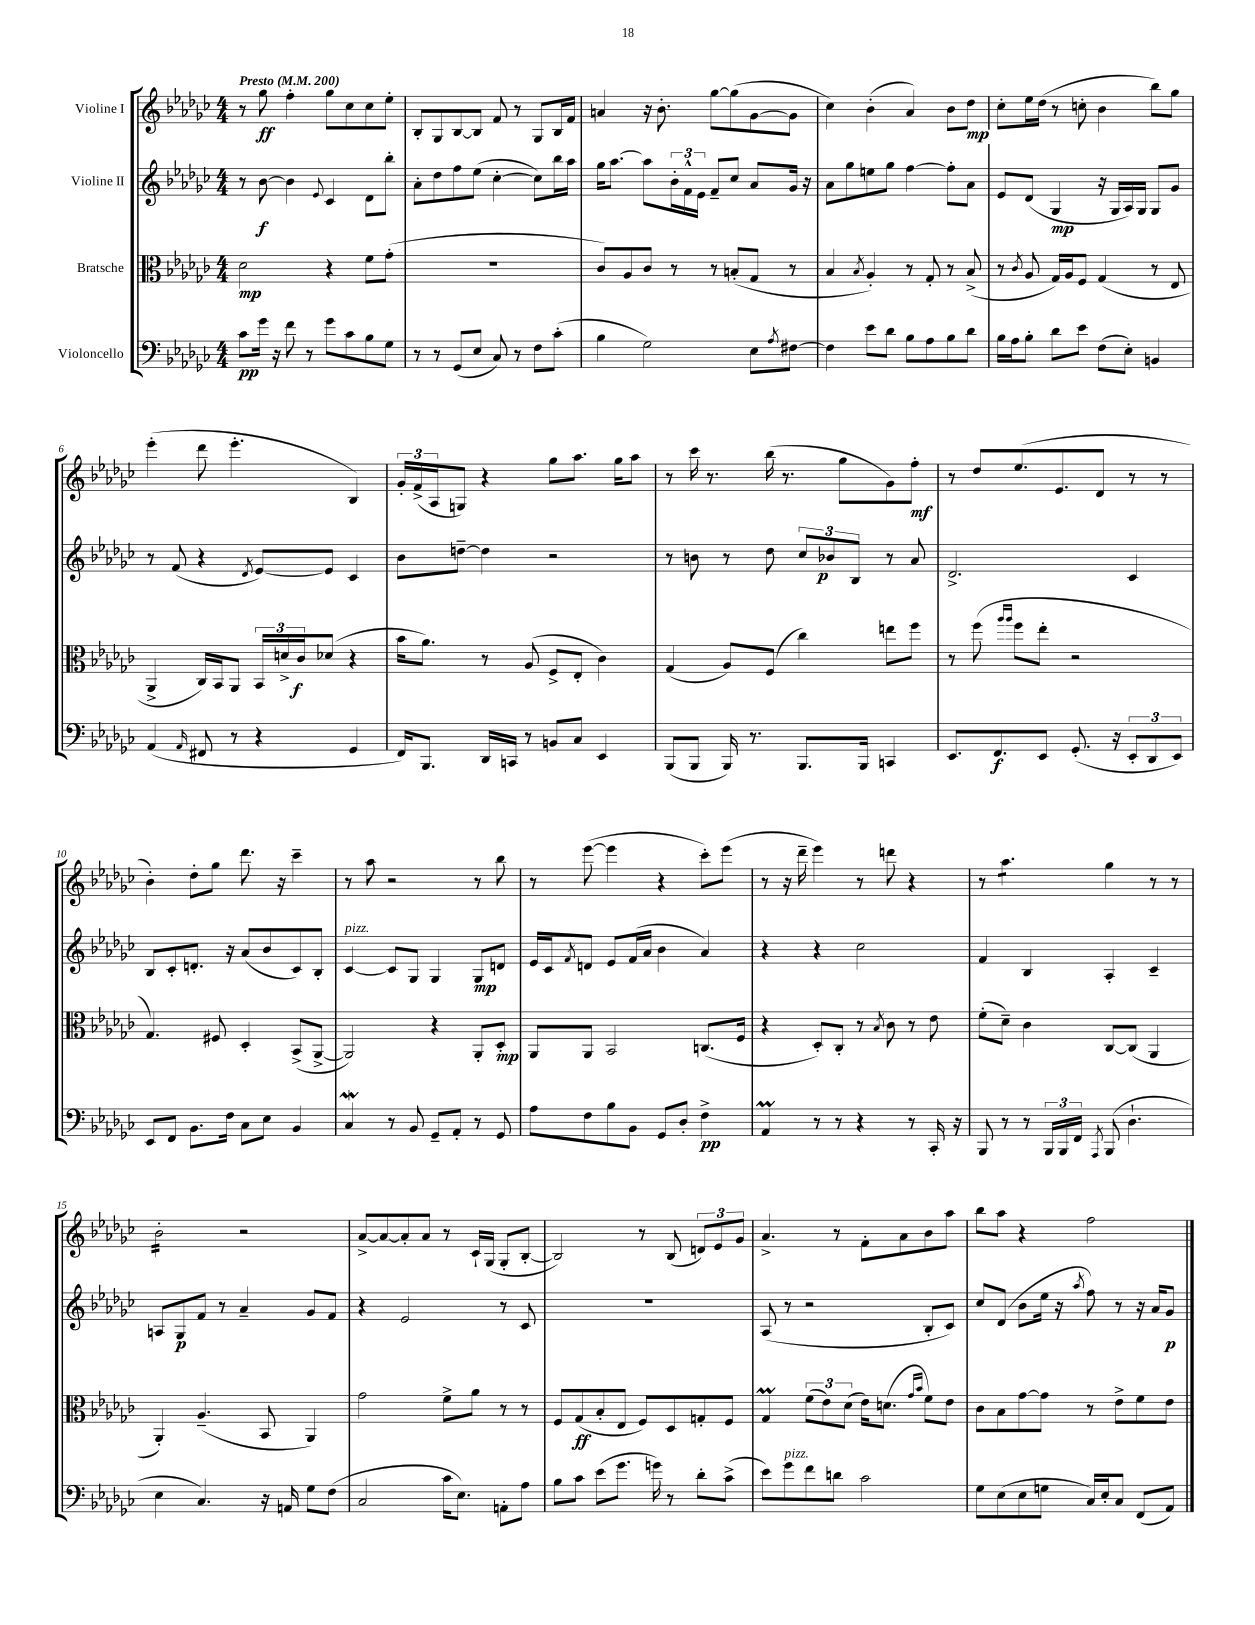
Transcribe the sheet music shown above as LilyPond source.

<<
\new StaffGroup <<
\new Staff = "s0" \with { instrumentName = "Violine I" } {
    \clef treble \key ges \major \numericTimeSignature \time 4/4 \tempo "Presto" 4 = 200
    r8 ges''8\ff f''4-. ges''8 ces''8 ces''8 ees''8-. |
    bes8-. ges8 bes8~ bes8 f'8 r8 ges8 bes16 f'16 |
    a'4 r16 bes'8.-. ges''8~ ges''8( ges'8~ ges'8 |
    ces''4) bes'4-.( aes'4) bes'8 des''8\mp |
    ces''8-. ees''16 des''16( r8 c''8-. bes'4 bes''8) ges''8 |
    ees'''4-.( des'''8 ees'''4.-. bes4) |
    \tuplet 3/2 { ges'16-. f'16->( aes16 } g8) r4 ges''8 aes''8. ges''16 aes''8 |
    r8 ces'''16 r8. bes''16( r8. ges''8 ges'8) f''8-.\mf |
    r8 des''8 ees''8.( ees'8. des'8 r8 r8 |
    bes'4-.) des''8-. ges''8 des'''8. r16 ces'''4-- |
    r8 aes''8 r2 r8 bes''8 |
    r8 ees'''8~( ees'''4 r4 ces'''8-.) ees'''8( |
    r8 r16 des'''16-- ees'''4) r8 d'''8 r4 |
    r8 aes''4.:8 ges''4 r8 r8 |
    bes'2:16-. r2 |
    aes'8~-> aes'8~ aes'8-. aes'8 r8 ces'16-! ges16( ges8-. bes8~-. |
    bes2) r8 bes8( \tuplet 3/2 { d'8) ees'8 ges'8 } |
    aes'4.-> r8 f'8-. aes'8 bes'8 aes''8 |
    bes''8 aes''8 r4 f''2 \bar "|." |
}
\new Staff = "s1" \with { instrumentName = "Violine II" } {
    \clef treble \key ges \major \numericTimeSignature \time 4/4
    r8 bes'8~\f bes'4 \appoggiatura { ees'8 } ces'4 des'8 bes''8-. |
    aes'8-. des''8 f''8 ees''8( ces''4~-. ces''8) bes''16 aes''16 |
    ges''16 aes''8.~ aes''8 \tuplet 3/2 { bes'16-. f'16-^ ees'16 } f'8-- ces''8 aes'8 ges'16 r16 |
    aes'8 ges''8 e''8 ges''8 f''4~ f''8-. aes'8 |
    ees'8 des'8( ges4\mp r16 ges16 aes16) ges16 ges8 ges'8 |
    r8 f'8( r4 \acciaccatura { des'8 } ees'8~) ees'8 ces'4 |
    bes'8 d''8~-- d''4 r2 |
    r8 b'8 r8 des''8 \tuplet 3/2 { ces''8 bes'8\p bes8 } r8 aes'8 |
    des'2.-> ces'4 |
    bes8 ces'8-. d'8.-. r16 aes'8( bes'8 ces'8) bes8-. |
    ces'4~^\markup { \italic "pizz." } ces'8 ges8 ges4 ges8\mp d'8 |
    ees'16 ces'16 \acciaccatura { f'8 } d'8 ees'8 f'16( aes'16 bes'4 aes'4) |
    r4 r4 ces''2 |
    f'4 bes4 aes4-. ces'4-- |
    a8 ges8\p f'8 r8 aes'4-- ges'8 f'8 |
    r4 ees'2 r8 ces'8 |
    R1 |
    aes8( r8 r2 bes8-. ces'8) |
    ces''8 des'8( bes'8 ees''16 r16 \acciaccatura { aes''8 } f''8) r8 r16 aes'16 ges'8\p \bar "|." |
}
\new Staff = "s2" \with { instrumentName = "Bratsche" } {
    \clef alto \key ges \major \numericTimeSignature \time 4/4
    des'2\mp r4 f'8 ges'8-.( |
    R1 |
    ces'8) aes8 ces'8 r8 r8 b8-.( ges8 r8 |
    bes4 \acciaccatura { bes8 } aes4-.) r8 ges8-. r8 bes8->( |
    r8 \acciaccatura { ces'8 } aes8 ges16) aes16 f8 ges4( r8 ees8 |
    aes,4-> ces16) bes,16 aes,8 \tuplet 3/2 { bes,16 d'16-> ces'16\f } des'8( r4 |
    bes'16 aes'8.) r8 aes8( f8-> ees8-. ces'4) |
    ges4( aes8) f8( ces''4) e''8 f''8 |
    r8 f''8( \grace { aes''16 aes''16 } f''8 ees''8-. r2 |
    ges4.) fis8 des4-. bes,8->( aes,8~-> |
    aes,2) r4 aes,8-. des8-.\mp |
    aes,8 aes,8 bes,2 c8.( f16 |
    r4 des8-.) ces8-. r8 \acciaccatura { bes8 } ces'8 r8 ees'8 |
    f'8-.( des'8--) ces'4 ces8~ ces8( aes,4 |
    aes,4-.) aes4.--( bes,8 aes,4) |
    ges'2 f'8-> aes'8 r8 r8 |
    f8 ges8\ff( bes8-. ees8 f8) des8 g8-. f8 |
    ges4\prall \tuplet 3/2 { f'8( ees'8) des'8( } ees'16) d'8.( \grace { ges'16 bes'16 } f'8) ees'8 |
    ces'8 bes8 ges'8~ ges'8 r8 ees'8-> f'8 ees'8 \bar "|." |
}
\new Staff = "s3" \with { instrumentName = "Violoncello" } {
    \clef bass \key ges \major \numericTimeSignature \time 4/4
    ces'8\pp ges'16 r16 f'8 r8 ges'8 ces'8 bes8 ges8 |
    r8 r8 ges,8( ees8 ces8) r8 f8 ces'8-.( |
    bes4 ges2) ees8 \acciaccatura { aes8 } fis8~ |
    fis4 ees'8 des'8 bes8 aes8 bes8 des'8 |
    bes16 aes16 bes8-. des'8 ees'8 f8( ees8-.) b,4 |
    aes,4( \grace { aes,16 } fis,8 r8 r4 ges,4 |
    f,16) bes,,8. des,16 c,16 r8 b,8 ces8 ees,4 |
    bes,,8( bes,,8 bes,,16) r8. bes,,8. bes,,16 c,4 |
    ees,8. f,8.\f ees,8 ges,8.-.( r16 \tuplet 3/2 { ees,8-. des,8 ees,8) } |
    ees,8 f,8 bes,8. f16 ces8 ees8 bes,4 |
    ces4\mordent r8 bes,8 ges,8-- aes,8-. r8 ges,8 |
    aes8 f8 bes8 bes,8 ges,8 des8-. f4->\pp |
    aes,4\prall r8 r8 r4 r8 ces,16-. r16 |
    bes,,8 r8 r8 \tuplet 3/2 { bes,,16 bes,,16 f,16 } \acciaccatura { aes,,8 } bes,,8( des4.-! |
    ees4 ces4.) r16 a,16 ges8 f8( |
    ces2 ces'16 ees8.) a,8-. aes8 |
    bes8 ces'8 ees'8( ges'8. g'16) r8 des'8-. ces'8->( |
    ees'8) ges'8^\markup { \italic "pizz." } f'8 d'8 ces'2 |
    ges8 ees8( ees8 g8 ces16) ees16-. ces8 f,8( aes,8) \bar "|." |
}
>>
>>
